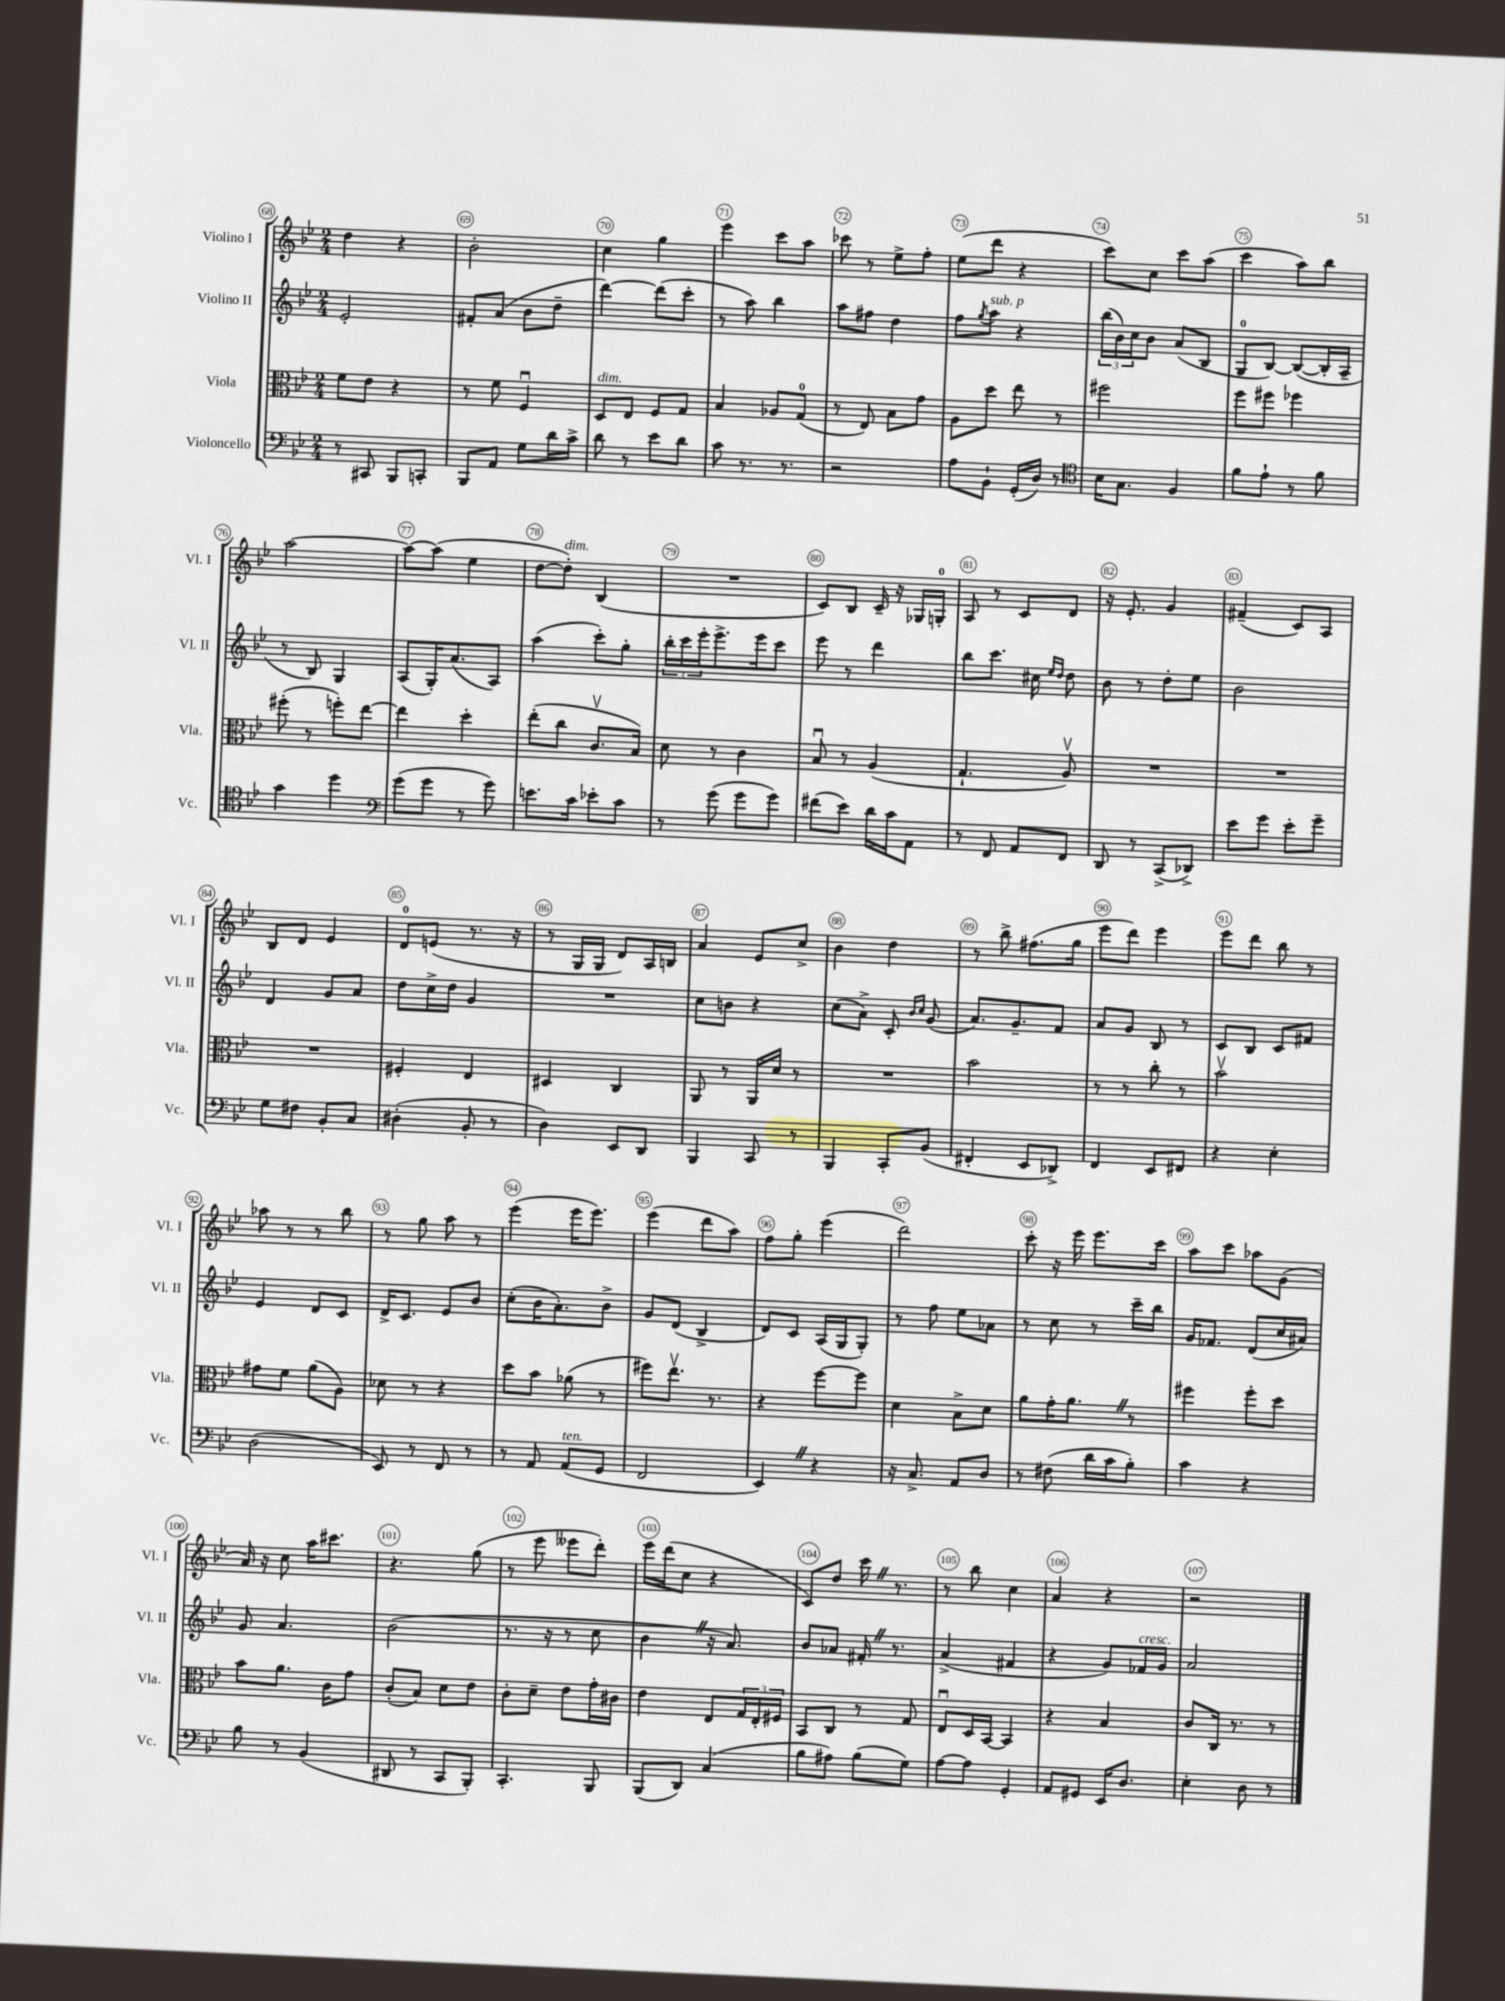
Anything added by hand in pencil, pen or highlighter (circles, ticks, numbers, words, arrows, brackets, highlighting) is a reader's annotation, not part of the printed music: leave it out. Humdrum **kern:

**kern	**kern	**kern	**kern
*staff4	*staff3	*staff2	*staff1
*clefF4	*clefC3	*clefG2	*clefG2
*k[b-e-]	*k[b-e-]	*k[b-e-]	*k[b-e-]
*M2/4	*M2/4	*M2/4	*M2/4
8r	8f\L	2e-'/	4dd\
8CC#/	8e-\J	.	.
8BBB-/L	4r	.	4r
8CC'/J	.	.	.
=	=	=	=
8BBB-/L	8r	8f#'/L	2b-'\
8AA/J	8f\	(8a/J	.
8G\L	4Fu/	8b-\L	.
16d\L	.	8dd~\J	.
16c^\JJ	.	.	.
=	=	=	=
8d\	8D/L	[4ddd\)	4cc\
8r	8E-/J	.	.
8e-\L	8F/L	(8ddd\]L	4gg\
8d\J	8G/J	8ccc'\J	.
=	=	=	=
8c\	4B-/	8r	4eee-\
8.r	.	8aa\)	.
.	8A-/L	4bb-\	8ccc\L
8.r	.	.	.
.	(8G/J	.	8aa\J
=	=	=	=
2r	8r	8aa\L	8ccc-\
.	8E-/)	8ff#\J	8r
.	8B-\L	4dd\	8ee-^\L
.	8g\J	.	8ff'\J
=	=	=	=
8A\L	8A\L	8ff\L	(8ee-\L
.	.	8qgg/	.
8BB-`\J	8dd\J	8aa\J	8ddd\J
(16GG'/LL	8ee-\	4r	4r
16D/JJ)	.	.	.
8r	8r	.	.
=	=	=	=
*clefC4	*	*	*
16B-\LK	2ff#\	(24bb-\LL	8ccc\L)
.	.	24b-\)	.
8.G\J	.	.	.
.	.	24cc\J	.
.	.	8b-\J	8cc\J
4F/	.	(8a/L	8ccc\L
.	.	8B-/J	(8aa\J
=	=	=	=
8f\L	8ff\L	8G/L	4ccc\
8e-`\J	8ff#\J	[8B-/J)	.
8r	4ff-\	(8B-/_L	8aa\L)
8f\	.	16B-'/]L	8bb-\J
.	.	16A~/JJ	.
=	=	=	=
4g\	(8ff#'\	8r	[2aa\
.	8r	8B-/)	.
4dd\	8ff'\L)	4G/	.
.	[8ee-\J	.	.
=	=	=	=
*clefF4	*	*	*
(8g\L	4ee-\]	(8A/L	8aa\_L
8g\J	.	16G'/K)	(8aa\]J
.	.	(8.a/	.
8r	4dd'\	.	4ee-\
8g\)	.	8A/J)	.
=	=	=	=
8.e\L	(8ee-'\L	(4aa\	[8dd\L
.	8cc\J	.	8dd'\]J)
16c\Jk	.	.	.
8e-'\L	8.cv/L	8ccc'\L)	(4B-/
8c\J	.	8gg'\J	.
.	16B-/Jk)	.	.
=	=	=	=
8r	8d\	24bb-'\LL	2r
.	.	24ccc\	.
.	.	24eee-'\J	.
(8g\	8r	8.eee-^\	.
8g\L	4c\	.	.
.	.	16eee-\k	.
8g\J)	.	8ccc\J	.
=	=	=	=
(8f#\L	8B-u/	8eee-\	8c/L)
8e-\J)	8r	8r	8B-/J
16d\LL	(4A/	4ddd\	16c~/
16c\J	.	.	16r
8AA\J	.	.	16G-/LL
.	.	.	16G'/JJ
=	=	=	=
8r	4.G`/	8bb-\L	8A/
8FF/	.	8.ccc\J	8r
8AA/L	.	.	8c/L
.	.	16cc#\	.
.	.	16qqee-/LL	.
.	.	16qqdd/JJ	.
8FF/J	8Av/)	8dd\	8d/J
=	=	=	=
8DD/	2r	8b-\	16r
.	.	.	8.e-'/
8r	.	8r	.
(8CC^/L	.	8dd'\L	4g/
8DD-^/J)	.	8ee-\J	.
=	=	=	=
8e-\L	2r	2b-\	(4f#~/
8g\J	.	.	.
8e-'\L	.	.	8c/L)
8g~\J	.	.	8A/J
=	=	=	=
8G\L	2r	4d/	8B-/L
8F#\J	.	.	8d/J
8BB-'/L	.	8g/L	4e-/
8C/J	.	8a/J	.
=	=	=	=
(4D#'\	4F#'/	8dd\L	8d/L
.	.	16cc^\L	(8e/J
.	.	16dd\JJ	.
8BB-'/	4E-/	4g/	8.r
8r	.	.	.
.	.	.	16r
=	=	=	=
4D\)	4D#/	2r	8r
.	.	.	16G/LL
.	.	.	16G/JJ
8EE-/L	4C/	.	8d/L)
8DD/J	.	.	16A/L
.	.	.	16B/JJ
=	=	=	=
4BBB-/	8AA/	8cc\L	4a/
.	8r	8b\J	.
8CC/	16AA/LL	4r	8e-/L
.	16d/JJ	.	.
8r	8r	.	8cc^/J
=	=	=	=
4BBB-/	2r	(8cc\L	4b-\
.	.	8a^\J)	.
8CC'/L	.	8c'/	4dd\
.	.	16qqb-/LL	.
.	.	16qqcc/JJ	.
(8BB-/J	.	(8g/	.
=	=	=	=
4FF#'/	2b-\	8.a/L)	8r
.	.	.	8bb-^\
.	.	8.g~/	.
8EE-/L	.	.	(8.ff#\L
8DD-^/J)	.	8f/J	.
.	.	.	16gg\Jk
=	=	=	=
4FF/	8r	8a/L	8eee-\L
.	8r	8g/J	8ddd\J)
8EE-/L	8cc'\	8B-/	4eee-\
8FF#/J	8r	8r	.
=	=	=	=
4r	2b-v\	8c/L	8eee-\L
.	.	8B-/J	8ddd\J
4E-'\	.	8c/L	8bb-\
.	.	8f#/J	8r
=	=	=	=
(2D\	8g#\L	4e-/	8aa-\
.	8f\J	.	8r
.	(8a\L	8d/L	8r
.	8A\J)	8c/J	8bb-\
=	=	=	=
8EE-/)	8d-\	16d^/LK	8r
.	.	8.c/J	.
8r	8r	.	8gg\
8FF/	4r	8e-/L	8aa\
8r	.	8b-/J	8r
=	=	=	=
8r	8dd\L	(8cc'\L	(4eee-\
8AA/	8b-\J	16b-\K	.
.	.	8.a'\)	.
(8AA/L	(8a-\	.	16eee-\LK
.	.	.	8.eee-\J)
8GG/J	8r	8b-^\J	.
=	=	=	=
2FF/	8ff#\L)	8g/L	(4eee-\
.	8.ee-v\J	(8d/J	.
.	.	4B-^/	8ddd\L
.	8.r	.	.
.	.	.	8aa\J)
=	=	=	=
4EE-/)	4r	8d/L)	8ff\L
.	.	8c/J	8gg'\J
4r	[8ff\L	(16A/LL	(4eee-\
.	.	16G/J	.
.	8ff\]J	8G'/J)	.
=	=	=	=
16r	4d\	8r	2ddd\)
8.C^/	.	.	.
.	.	8ff\	.
8AA/L	8B-^\L	8ee-\L	.
8D/J	8d\J	8a-\J	.
=	=	=	=
8r	8a\L	8r	8ccc'\
(8F#\	16g'\K	8cc\	16r
.	8.a\J	.	16eee-\
16d\LL	.	8r	8.eee-\L
16c\J	.	.	.
8B-'\J)	8r	16ccc~\LL	.
.	.	16bb-\JJ	16ccc\Jk
=	=	=	=
4c\	4ff#\	16g/LK	8aa\L
.	.	8.f-/J	.
.	.	.	8ccc\J
4r	8ff#'\L	(8d/L	8aa-\L
.	8dd\J	16cc/L	(8g\J
.	.	16a#/JJ)	.
=	=	=	=
8B-\	8b-\L	8g/	16a/)
.	.	.	16r
8r	8.a\J	4.a/	8cc\
(4BB-/	.	.	16aa\LK
.	16c\LK	.	8.ccc#\J
.	8g\J	.	.
=	=	=	=
8DD#/	(8c'/L	(2b-\	4.r
8r	8B-/J)	.	.
8CC/L	8d\L	.	.
8BBB-'/J)	8e-\J	.	(8gg\
=	=	=	=
4.CC'/	8c'\L	8.r	8r
.	8d~\J	.	8eee-\
.	.	16r	.
.	8e-\L	8r	8eee--\L
8BBB-/	16g'\L	8cc\	8ddd'\J)
.	16c#\JJ	.	.
=	=	=	=
(8BBB-/L	4e-\	4b-\	16eee-\LL
.	.	.	(16ddd\J
8DD/J)	.	.	8cc\J
(4C/	8E-/L	16r	4r
.	.	8.a/)	.
.	24G/L	.	.
.	24E-'/	.	.
.	24F#/JJ	.	.
=	=	=	=
8B-\L	8BB-/L	8b-/L	8c/L)
8A#\J)	8C/J	8a-/J	8dd/J
(8B-\L	8r	16f#'/	16ccc\
.	.	8.r	8.r
8G\J)	8G/	.	.
=	=	=	=
[8A\L	8E-u/L	(4a^/	8r
8A\]J	16D/L	.	8bb-\
.	[16BB-/JJ	.	.
4GG'/	4BB-/]	4f#/	4cc\
=	=	=	=
8AA/L	4r	4r	4a/
8GG#/J	.	.	.
16EE-/LK	4B-/	8g/L)	4r
8.D/J	.	.	.
.	.	16f-/L	.
.	.	16g/JJ	.
=	=	=	=
4E-'\	8c/L	2a/	2r
.	16C/Jk	.	.
.	8.r	.	.
8D\	.	.	.
8r	8r	.	.
==	==	==	==
*-	*-	*-	*-
